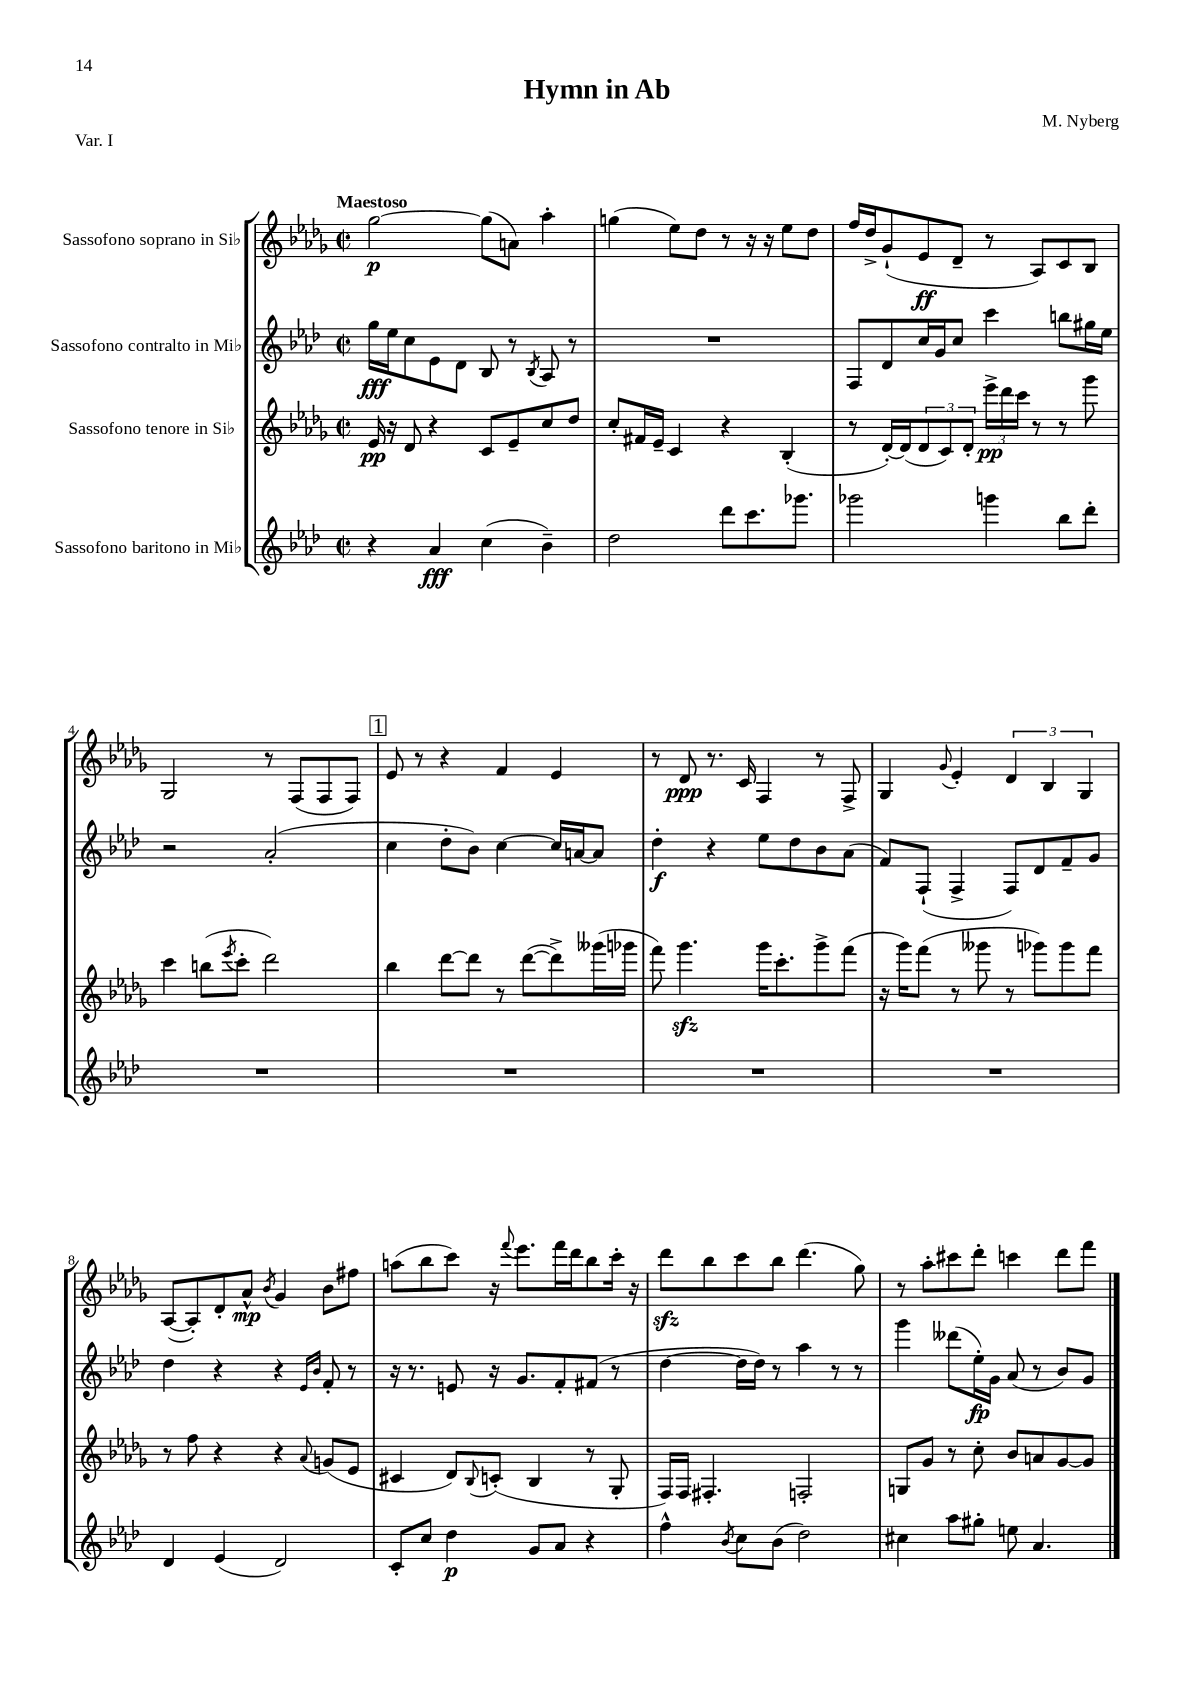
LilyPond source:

\header { title = "Hymn in Ab" composer = "M. Nyberg" piece = "Var. I" }
<<
\new StaffGroup <<
\new Staff = "s0" \with { instrumentName = "Sassofono soprano in Sib" } {
    \clef treble \key des \major \defaultTimeSignature \time 2/2 \tempo "Maestoso"
    ges''2~\p ges''8( a'8) aes''4-. |
    g''4( ees''8) des''8 r8 r16 r16 ees''8 des''8 |
    f''16 des''16-> ges'8-!( ees'8\ff des'8-- r8 aes8) c'8 bes8 |
    ges2 r8 f8( f8 f8) |
    \mark \markup { \box "1" } ees'8 r8 r4 f'4 ees'4 |
    r8 des'8\ppp r8. c'16 f4 r8 f8-> |
    ges4 \appoggiatura { ges'8 } ees'4-. \tuplet 3/2 { des'4 bes4 ges4 } |
    aes8~( aes8-.) des'8-. aes'8-^\mp \acciaccatura { bes'8 } ges'4 bes'8 fis''8 |
    a''8( bes''8 c'''8) r16 \appoggiatura { f'''8 } ees'''8. f'''16 des'''16 bes''8 c'''16-. r16 |
    des'''8\sfz bes''8 c'''8 bes''8 des'''4.( ges''8) |
    r8 aes''8-. cis'''8 des'''8-. c'''4 des'''8 f'''8 \bar "|." |
}
\new Staff = "s1" \with { instrumentName = "Sassofono contralto in Mib" } {
    \clef treble \key aes \major \defaultTimeSignature \time 2/2
    g''16\fff ees''16 c''8 ees'8 des'8 bes8 r8 \acciaccatura { bes8 } aes8 r8 |
    R1 |
    f8 des'8 c''16 g'16 c''8 c'''4 b''8 gis''16 ees''16 |
    r2 aes'2-.( |
    \mark \markup { \box "1" } c''4 des''8-. bes'8) c''4~ c''16 a'16~ a'8 |
    des''4-.\f r4 ees''8 des''8 bes'8 aes'8( |
    f'8) f8-!( f4-> f8) des'8 f'8-- g'8 |
    des''4 r4 r4 \grace { ees'16 bes'16 } f'8-. r8 |
    r16 r8. e'8 r16 g'8. f'8-. fis'8( r8 |
    des''4~ des''16 des''16) r8 aes''4 r8 r8 |
    g'''4 deses'''8( ees''16-.\fp) g'16 aes'8( r8 bes'8) g'8 \bar "|." |
}
\new Staff = "s2" \with { instrumentName = "Sassofono tenore in Sib" } {
    \clef treble \key des \major \defaultTimeSignature \time 2/2
    ees'16\pp r16 des'8 r4 c'8 ees'8-- c''8 des''8 |
    c''8-. fis'16 ees'16-- c'4 r4 bes4-.( |
    r8 des'16~-.) des'16( \tuplet 3/2 { des'8 c'8) des'8-. } \tuplet 3/2 { ees'''16->\pp des'''16 c'''16 } r8 r8 ges'''8 |
    c'''4 b''8( \acciaccatura { ees'''8 } c'''8-. des'''2) |
    \mark \markup { \box "1" } bes''4 des'''8~ des'''8 r8 des'''8~( des'''8->) geses'''16( ges'''16 |
    f'''8) ges'''4.\sfz ges'''16 c'''8.-. ges'''8-> f'''8( |
    r16 ges'''16) f'''8( r8 geses'''8 r8 ges'''8) ges'''8 f'''8 |
    r8 f''8 r4 r4 \appoggiatura { aes'8 } g'8( ees'8 |
    cis'4 des'8) \appoggiatura { bes8 } c'8-.( bes4 r8 ges8-. |
    f16) f16 fis4.-. f2-. |
    g8 ges'8 r8 c''8-. bes'8 a'8 ges'8~ ges'8 \bar "|." |
}
\new Staff = "s3" \with { instrumentName = "Sassofono baritono in Mib" } {
    \clef treble \key aes \major \defaultTimeSignature \time 2/2
    r4 aes'4\fff c''4( bes'4--) |
    des''2 des'''8 c'''8. ges'''8. |
    ges'''2 g'''4 bes''8 des'''8-. |
    R1 |
    \mark \markup { \box "1" } R1 |
    R1 |
    R1 |
    des'4 ees'4( des'2) |
    c'8-. c''8 des''4\p g'8 aes'8 r4 |
    f''4-^ \acciaccatura { bes'8 } c''8 bes'8( des''2) |
    cis''4 aes''8 gis''8-. e''8 aes'4. \bar "|." |
}
>>
>>
